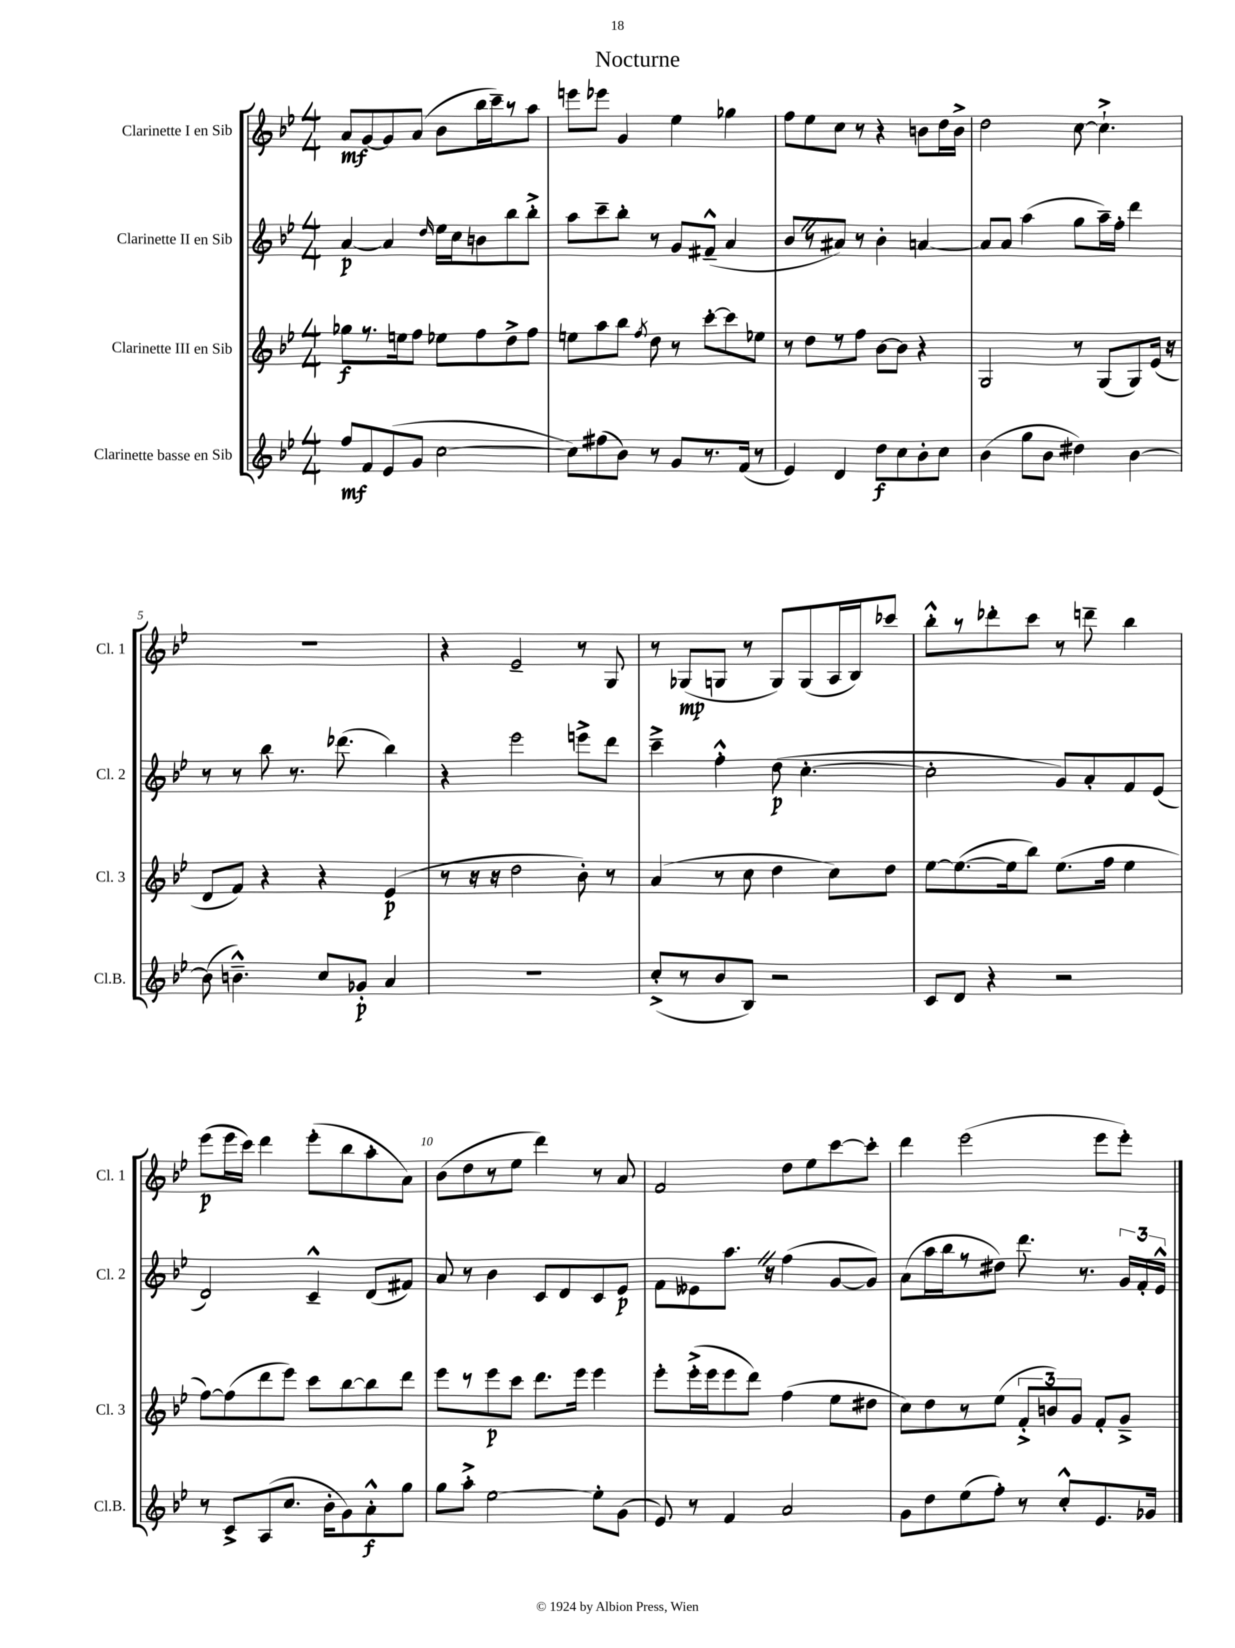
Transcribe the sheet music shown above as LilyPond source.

\header { title = "Nocturne" }
<<
\new StaffGroup <<
\new Staff = "s0" \with { instrumentName = "Clarinette I en Sib" shortInstrumentName = "Cl. 1" } {
    \clef treble \key bes \major \numericTimeSignature \time 4/4
    \autoBeamOff a'8[\mf g'8~ g'8 a'8]( bes'8[ bes''16 c'''16--) r8 a''8] |
    e'''8[ ees'''8] g'4 ees''4 ges''4 |
    f''8[ ees''8 c''8] r8 r4 b'8[ d''16 b'16]-> |
    d''2 c''8~ c''4.-!-> |
    R1 |
    r4 ees'2-- r8 g8 |
    r8 ges8[\mp( g8] r8 g8[) g8( a16 bes16) ces'''8] |
    bes''8[-.-^ r8 des'''8-. c'''8] r8 d'''8-- bes''4 |
    ees'''8[\p( ees'''16 c'''16]) d'''4 ees'''8[-.( bes''8 a''8-. a'8]) |
    bes'8[( d''8 r8 ees''8] d'''4) r8 a'8 |
    f'2 d''8[ ees''8 c'''8~ c'''8]-. |
    d'''4 ees'''2( ees'''8[ ees'''8]-.) \bar "|." |
}
\new Staff = "s1" \with { instrumentName = "Clarinette II en Sib" shortInstrumentName = "Cl. 2" } {
    \clef treble \key bes \major \numericTimeSignature \time 4/4
    \autoBeamOff a'4~\p a'4 \grace { d''16 } ees''16[ c''16 b'8 bes''8 bes''8]-.-> |
    a''8[ c'''8-- bes''8]-. r8 g'8[ fis'8]---^( a'4 |
    bes'8[ \once \override BreathingSign.text = \markup { \musicglyph "scripts.caesura.straight" } \breathe r8 ais'8]) r8 bes'4-. a'4~ |
    a'8[ a'8] a''4( g''8[ a''16--) f''16]-. d'''4 |
    r8 r8 bes''8 r8. des'''8.( bes''4) |
    r4 ees'''2 e'''8[-> d'''8] |
    c'''4---> f''4-.-^ d''8\p( c''4.~-. |
    c''2-. g'8[) a'8-. f'8 ees'8]( |
    d'2) c'4---^ d'8[( fis'8]) |
    a'8 r8 bes'4 c'8[ d'8 c'8 ees'8]\p |
    f'8[ eeses'8 a''8.] \once \override BreathingSign.text = \markup { \musicglyph "scripts.caesura.straight" } \breathe r16 f''4( g'8[~ g'8]) |
    a'8[( a''16 bes''16 r8 dis''8]) d'''8. r8. \tuplet 3/2 { g'16[ f'16-. ees'16]-^ } \bar "|." |
}
\new Staff = "s2" \with { instrumentName = "Clarinette III en Sib" shortInstrumentName = "Cl. 3" } {
    \clef treble \key bes \major \numericTimeSignature \time 4/4
    \autoBeamOff ges''8[\f r8. e''16 f''8] ees''8[ f''8 d''8-> f''8] |
    e''8[ a''8 bes''8] \acciaccatura { f''8 } d''8 r8 c'''8[~-. c'''8 ees''8] |
    r8 d''8[ r8 f''8] bes'8[~ bes'8] r4 |
    g2 r8 g8[( g8) ees'16]( r16 |
    d'8[ f'8]) r4 r4 ees'4\p( |
    r8 r16 r16 d''2 bes'8-.) r8 |
    a'4( r8 c''8 d''4 c''8[) d''8] |
    ees''8[~ ees''8.~( ees''16 bes''8]) ees''8.[( f''16] ees''4 |
    f''8[~) f''8( d'''8 ees'''8]) c'''8[ bes''8~ bes''8 d'''8] |
    ees'''8[ r8 ees'''8\p c'''8] d'''8.[ ees'''16] ees'''4 |
    ees'''8[-. ees'''16-.->( ees'''16 ees'''8 d'''8]) f''4( ees''8[ dis''8] |
    c''8[) d''8 r8 ees''8]( \tuplet 3/2 { f'8[-.-> b'8) g'8] } f'8[-. g'8]---> \bar "|." |
}
\new Staff = "s3" \with { instrumentName = "Clarinette basse en Sib" shortInstrumentName = "Cl.B." } {
    \clef treble \key bes \major \numericTimeSignature \time 4/4
    \autoBeamOff f''8[\mf f'8 ees'8( g'8] c''2~ |
    c''8[) fis''8( bes'8]) r8 g'8[ r8. f'16]( r8 |
    ees'4) d'4 d''8[\f c''8 bes'8-. c''8] |
    bes'4( g''8[ bes'8] dis''4) bes'4~ |
    bes'8( b'4.---^) c''8[ ges'8]-.\p a'4 |
    R1 |
    c''8[-.->( r8 bes'8 bes8]) r2 |
    c'8[ d'8] r4 r2 |
    r8 c'8[-> a8( c''8.] bes'16[-. g'8) a'8-.-^\f g''8] |
    g''8[ a''8]-.-> ees''2~ ees''8[-. g'8]( |
    ees'8) r8 f'4 a'2 |
    g'8[ d''8 ees''8( f''8]-.) r8 c''8[-.-^ ees'8. ges'16] \bar "|." |
}
>>
>>
\layout { \context { \Score \override BarNumber.break-visibility = ##(#f #t #t) barNumberVisibility = #(every-nth-bar-number-visible 5) } }
